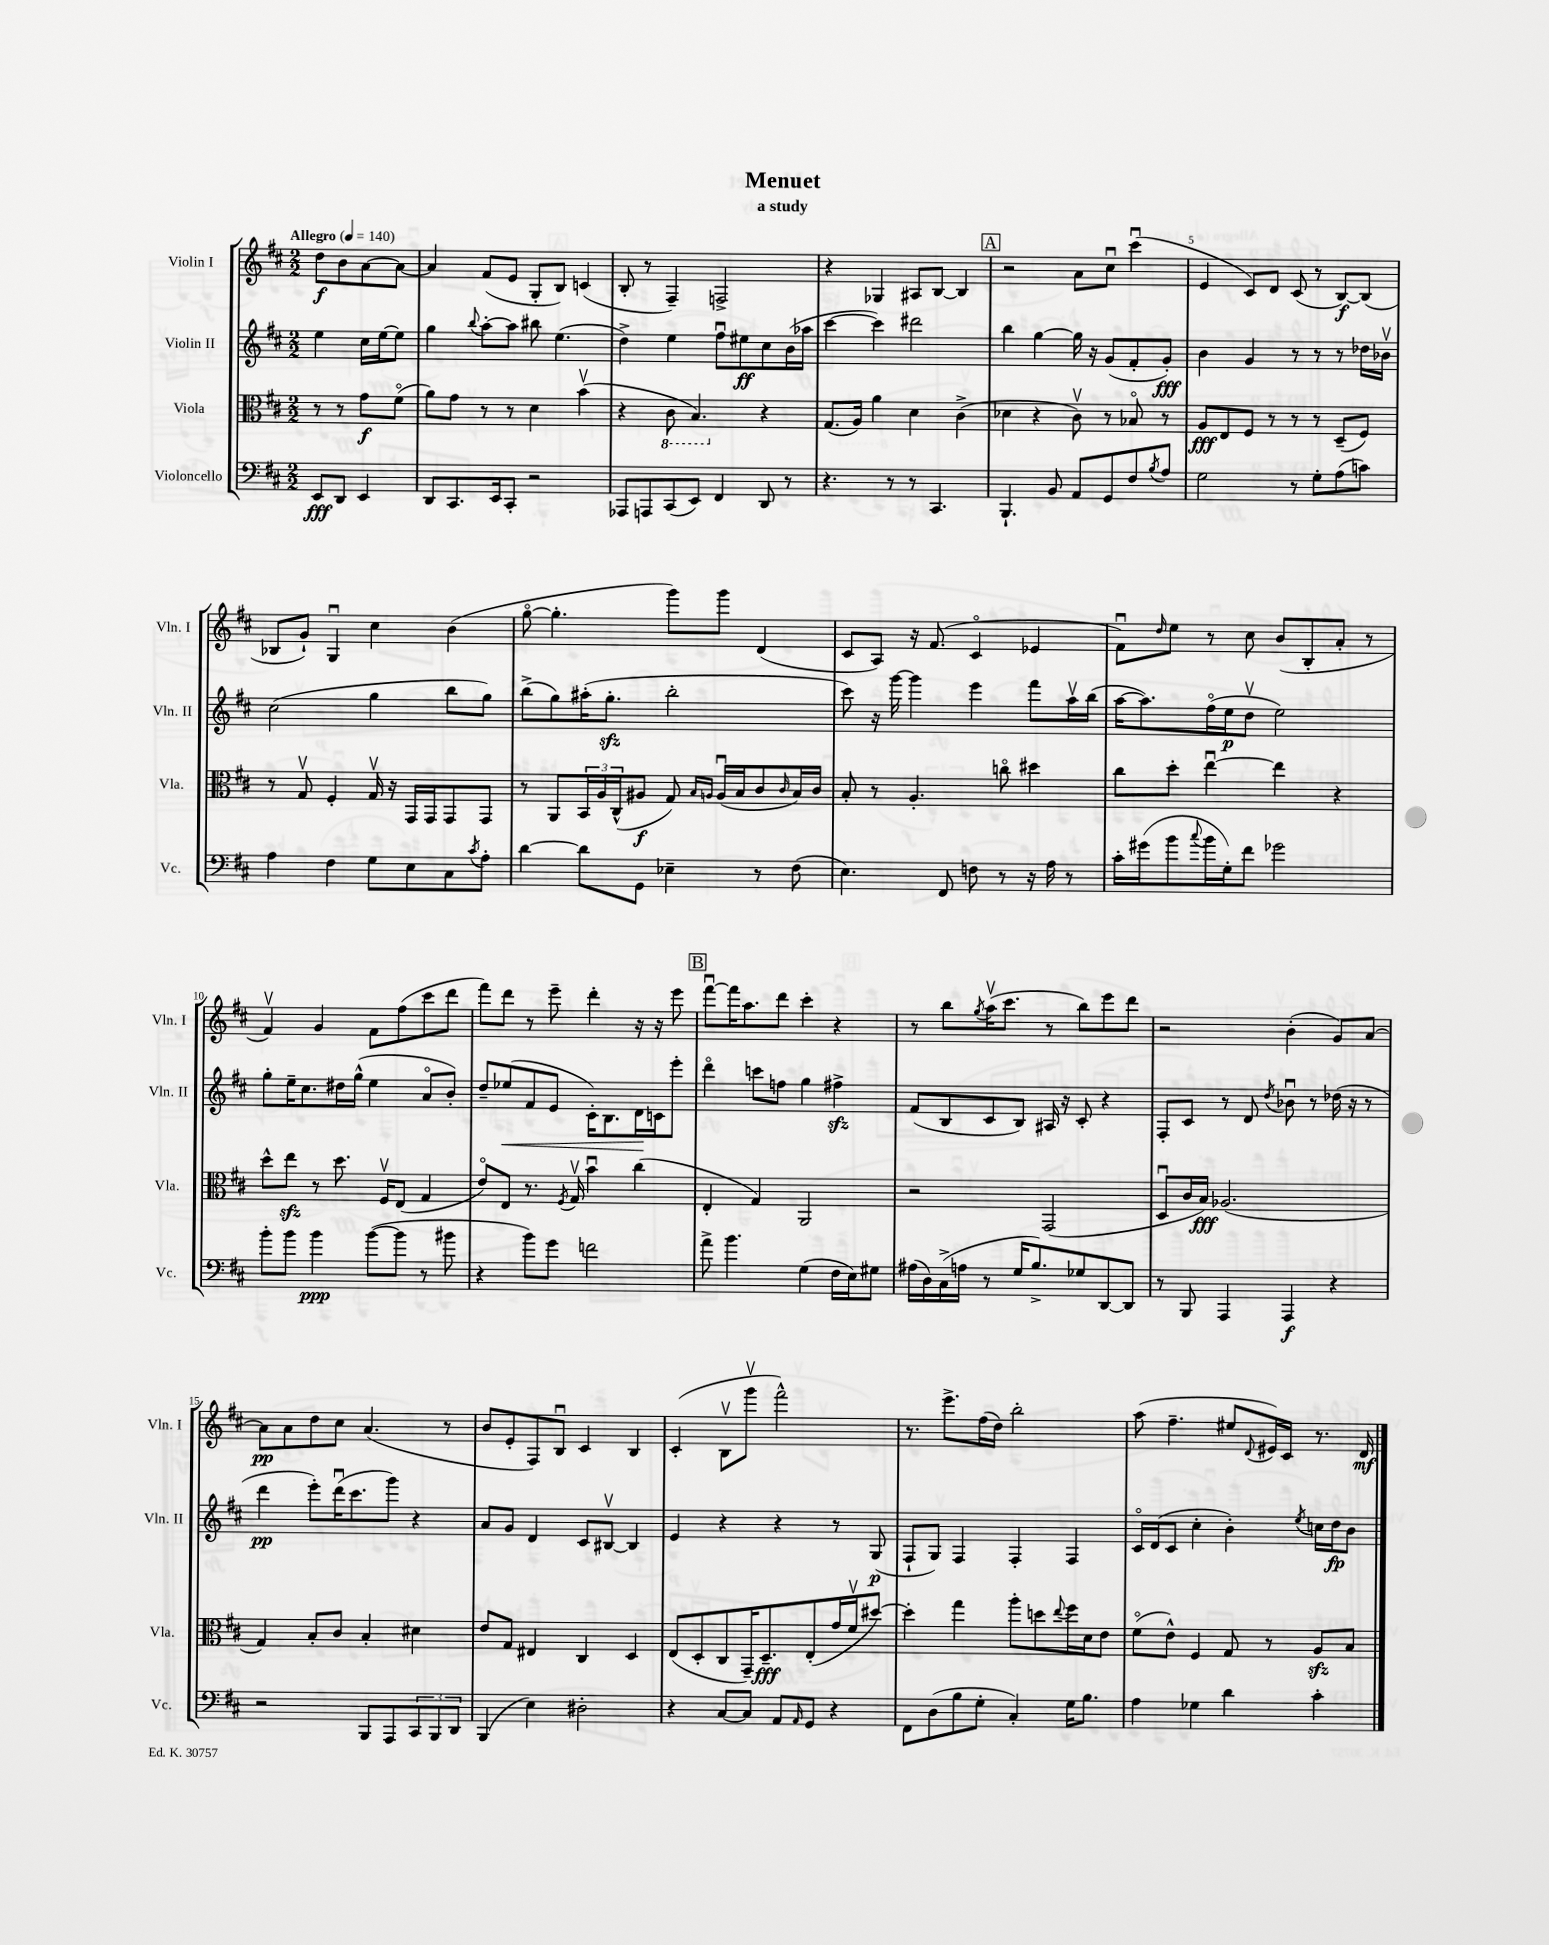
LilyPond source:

\header { title = "Menuet" subtitle = "a study" }
<<
\new StaffGroup <<
\new Staff = "s0" \with { instrumentName = "Violin I" shortInstrumentName = "Vln. I" } {
    \clef treble \key d \major \numericTimeSignature \time 2/2 \partial 2 \tempo "Allegro" 4 = 140
    d''8\f b'8 a'8~ a'8~ |
    a'4 fis'8( e'8 g8-. b8) c'4( |
    b8-. r8 fis4--) f2-> |
    r4 ges4 ais8 b8~ b4 |
    \mark \markup { \box "A" } r2 a'8 cis''8\downbow cis'''4\downbow( |
    e'4 cis'8) d'8 cis'8( r8 b8~\f) b8( |
    bes8 g'8-!) g4\downbow cis''4 b'4( |
    g''8~\flageolet g''4.-. g'''8) g'''8 d'4( |
    cis'8 a8) r16 fis'8.( cis'4\flageolet ees'4 |
    fis'8\downbow) \grace { d''16 } e''8 r8 cis''8 b'8( b8-. a'8-. r8 |
    fis'4\upbow) g'4 fis'8 fis''8( cis'''8 d'''8 |
    fis'''8) d'''8 r8 e'''8-- d'''4-. r16 r16 e'''8 |
    \mark \markup { \box "B" } fis'''8~\downbow fis'''16 a''8. d'''8 cis'''4-. r4 |
    r8 b''8 \acciaccatura { g''8 } a''16\upbow( cis'''8. r8 b''8) e'''8 d'''8 |
    r2 b'4-.( g'8) a'8~ |
    a'8\pp a'8 d''8 cis''8 a'4.( r8 |
    b'8 e'8-. fis8) b8\downbow cis'4 b4 |
    cis'4-.( b8\upbow g'''8\upbow fis'''2-^) |
    r8. e'''8.-> fis''16( d''16) b''2-. |
    a''8( fis''4.-- eis''8 \appoggiatura { d'8 } eis'16) cis'16 r8. d'16\mf \bar "|." |
}
\new Staff = "s1" \with { instrumentName = "Violin II" shortInstrumentName = "Vln. II" } {
    \clef treble \key d \major \numericTimeSignature \time 2/2 \partial 2
    e''4 cis''16 e''16~ e''8 |
    g''4 \appoggiatura { b''8 } a''8~-. a''8 bis''8 e''4.( |
    d''4->) e''4 fis''8\downbow eis''8\ff cis''8 b'16( aes''16 |
    cis'''4~ cis'''4) dis'''2 |
    \mark \markup { \box "A" } b''4 g''4~ g''16 r16 g'8( fis'8-. g'8-.\fff) |
    b'4 g'4 r8 r8 r8 des''16 bes'16\upbow |
    cis''2( g''4 b''8 g''8) |
    b''8->( g''8) ais''16-.( g''8.-.\sfz b''2-. |
    cis'''8) r16 g'''16~ g'''4 e'''4 fis'''8 a''16\upbow b''16( |
    a''16~ a''8.) fis''16\flageolet( e''16\p d''8\upbow e''2) |
    g''8-. e''16-- cis''8. dis''16 g''16-^( e''4 a'8\flageolet b'8-.) |
    d''8-- ees''8\<( fis'8 e'8 cis'16-.) b8. d'16\! c'16 e'''8-. |
    \mark \markup { \box "B" } d'''4\flageolet c'''8 f''8 g''4 fis''4->\sfz |
    fis'8( b8 cis'8 b8) ais16 r16 cis'8-. r4 |
    fis8-. cis'8 r8 d'8 \acciaccatura { d''8 } bes'8\downbow r8 des''16( r16 r8 |
    d'''4\pp e'''8-.) d'''16\downbow( cis'''8. g'''8) r4 |
    a'8 g'8 d'4 cis'8 bis8~\upbow bis4 |
    e'4 r4 r4 r8 g8\p( |
    fis8-! g8) fis4 fis4-. fis4 |
    cis'16\flageolet d'16( cis'8 cis''4-. b'4-.) \acciaccatura { e''8 } c''16 d''16\fp b'8 \bar "|." |
}
\new Staff = "s2" \with { instrumentName = "Viola" shortInstrumentName = "Vla." } {
    \clef alto \key d \major \numericTimeSignature \time 2/2 \partial 2
    r8 r8 g'8\f fis'8\flageolet( |
    a'8) g'8 r8 r8 d'4 b'4\upbow( |
    r4 \ottava #-1 cis8 b,4.) \ottava #0 r4 |
    g8.( a16) a'4 d'4 cis'4->( |
    \mark \markup { \box "A" } des'4 r4 cis'8\upbow) r8 bes8\flageolet r8 |
    a8\fff e8 fis8 r8 r8 r8 d8--( fis8) |
    r8 g8\upbow fis4-. g16\upbow r16 g,16 g,16 g,8 g,8 |
    r8 a,8 \tuplet 3/2 { b,16 a16 cis16-^( } ais8\f g8) \grace { b16 a16 } a16\downbow( b16 cis'8 \grace { cis'16 } b16) cis'16 |
    b8-. r8 a4.-. c''8\flageolet dis''4 |
    cis''8 d''8-. e''4~\downbow e''4 r4 |
    d''8-^ e''8\sfz r8 d''8. fis16\upbow e8( g4 |
    e'8\flageolet) e8 r8. \acciaccatura { fis8 } g16\upbow b'4\downbow cis''4( |
    \mark \markup { \box "B" } e4-. g4) a,2 |
    r2 g,2( |
    d8\downbow cis'16 b16\fff) aes2.( |
    g4) b8-. cis'8 b4-. dis'4 |
    e'8 g8 eis4 cis4 d4 |
    e8( d8-. cis8 g,16--) d8.--\fff e8-.( g'16 fis'16\upbow dis''8~) |
    dis''4-. g''4 a''8-. d''8 \appoggiatura { e''8 } fis''16 d'16 e'8 |
    fis'8\flageolet( e'8-^) fis4 g8 r8 a8\sfz b8 \bar "|." |
}
\new Staff = "s3" \with { instrumentName = "Violoncello" shortInstrumentName = "Vc." } {
    \clef bass \key d \major \numericTimeSignature \time 2/2 \partial 2
    e,8\fff d,8 e,4 |
    d,8 cis,8. e,16 cis,8-. r2 |
    aes,,8 a,,8 cis,8( e,8) fis,4 d,8 r8 |
    r4. r8 r8 cis,4. |
    \mark \markup { \box "A" } b,,4.-! b,8 a,8 g,8 fis8 \acciaccatura { b8 } a8 |
    g2 r8 g8-. a8( c'8) |
    a4 fis4 g8 e8 cis8 \acciaccatura { cis'8 } a8-. |
    d'4~ d'8 g,8 ees4-- r8 fis8( |
    e4.) fis,8 f8 r8 r16 a16 r8 |
    cis'16-. gis'16( b'8 \appoggiatura { cis''8 } b'16 g16-.) fis'8 ges'2 |
    b'8-. b'8 b'4\ppp b'8~( b'8 r8 bis'8 |
    r4 b'8) g'8 f'2 |
    \mark \markup { \box "B" } a'8-> b'4. g4( fis16 e16) gis8 |
    ais16( d16) cis16->( a16 r8 g16 b8.->) ges8 d,8~ d,8 |
    r8 b,,8 a,,4 a,,4\f r4 |
    r2 b,,8 a,,8 \tuplet 3/2 { cis,8 b,,8 d,8 } |
    b,,4( e4) dis2-. |
    r4 cis8~ cis8 a,8 \grace { a,16 } g,8 r4 |
    fis,8 d8( b8 g8-. cis4-.) g16 b8. |
    a4 ges4 d'4 cis'4-. \bar "|." |
}
>>
>>
\layout { \context { \Score \override BarNumber.break-visibility = ##(#f #t #t) barNumberVisibility = #(every-nth-bar-number-visible 5) } }
